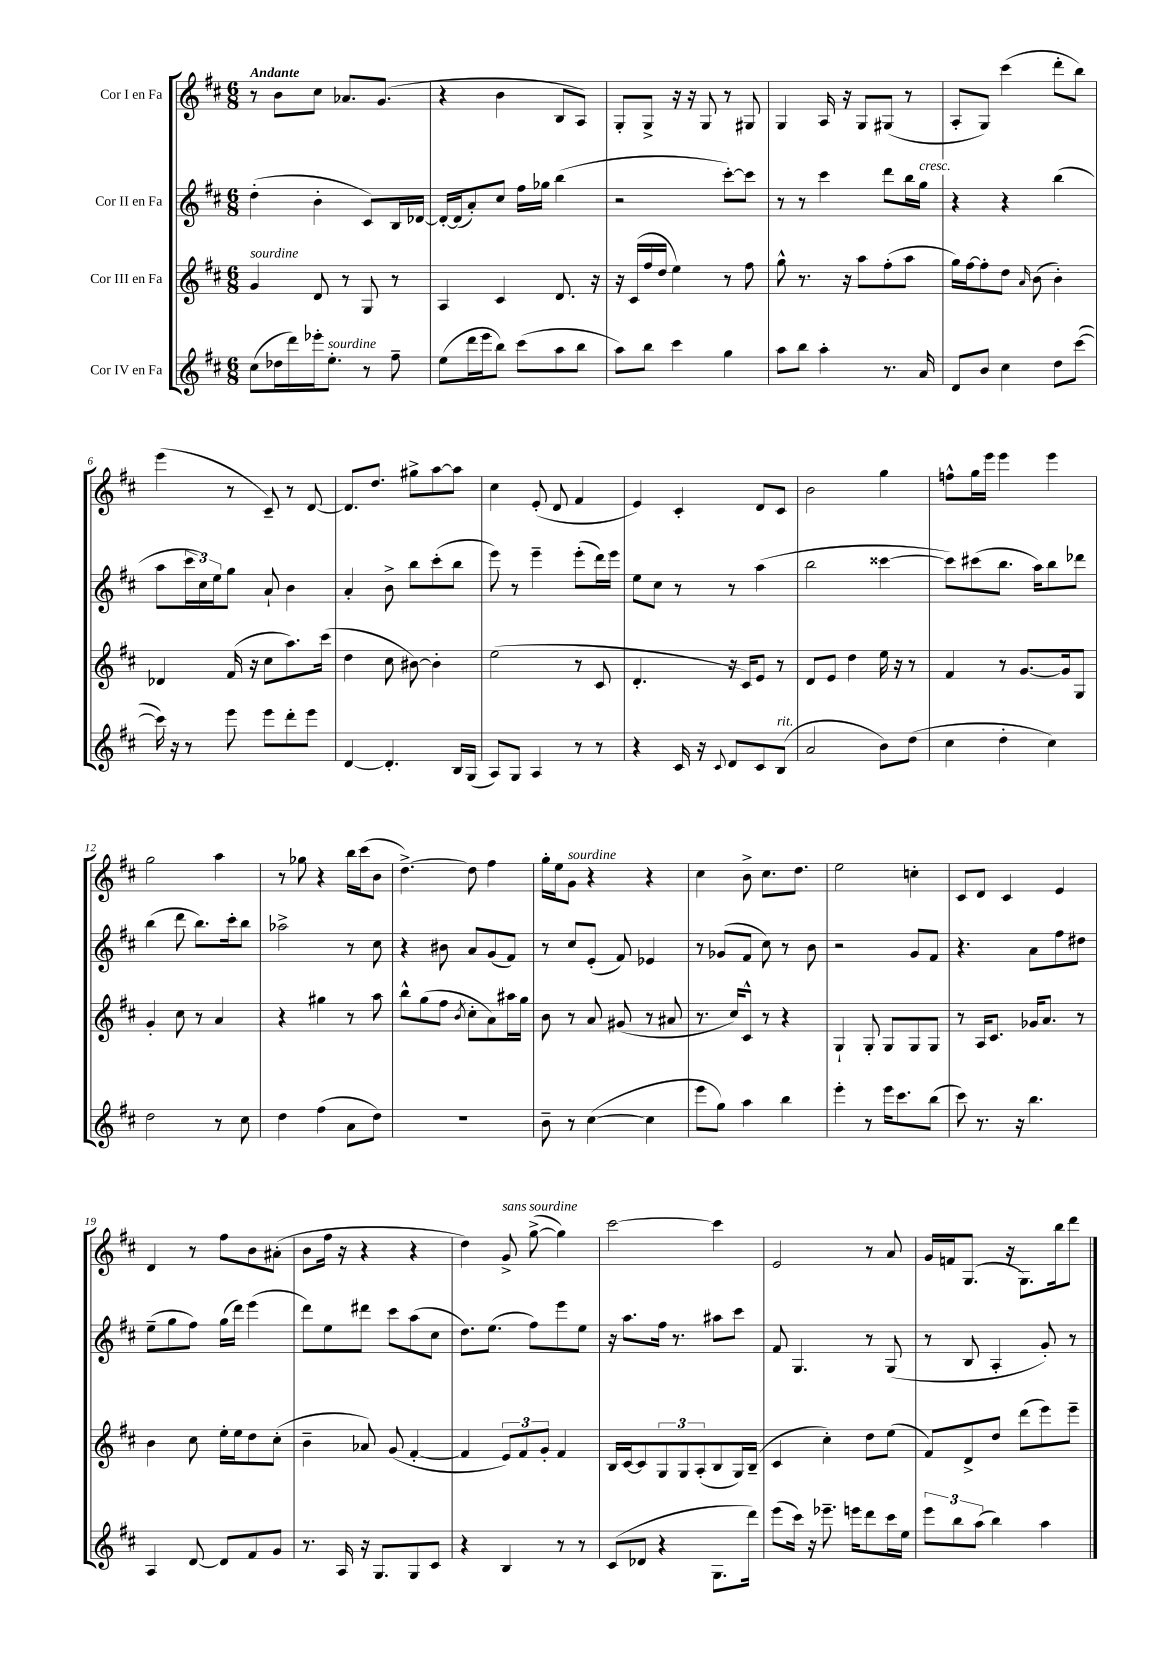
<<
\new StaffGroup <<
\new Staff = "s0" \with { instrumentName = "Cor I en Fa" } {
    \clef treble \key d \major \numericTimeSignature \time 6/8 \tempo "Andante"
    r8 b'8 cis''8 aes'8. g'8.( |
    r4 b'4 b8 a8) |
    g8-. g8-> r16 r16 g8 r8 gis8 |
    g4 a16 r16 g8 gis8( r8 |
    a8-. g8) cis'''4( d'''8-. b''8) |
    e'''4( r8 cis'8--) r8 d'8~ |
    d'8. d''8. gis''8-> a''8~ a''8 |
    cis''4 e'8-.( d'8 fis'4 |
    e'4) cis'4-. d'8 cis'8 |
    b'2 g''4 |
    f''8-^ g''16 e'''16 e'''4 e'''4 |
    g''2 a''4 |
    r8 ges''8 r4 b''16 cis'''16( b'8 |
    d''4.~->) d''8 fis''4 |
    g''16-. e''16 g'8^\markup { \italic "sourdine" } r4 r4 |
    cis''4 b'8-> cis''8. d''8. |
    e''2 c''4-. |
    cis'8 d'8 cis'4 e'4 |
    d'4 r8 fis''8 b'8 ais'8-.( |
    b'8 fis''16 r16 r4 r4 |
    d''4) g'8->^\markup { \italic "sans sourdine" } g''8~->( g''4) |
    cis'''2~ cis'''4 |
    e'2 r8 a'8 |
    g'16 f'16 g8.( r16 g8.) b''16 d'''8 \bar "|." |
}
\new Staff = "s1" \with { instrumentName = "Cor II en Fa" } {
    \clef treble \key d \major \numericTimeSignature \time 6/8
    d''4-.( b'4-. cis'8) b16 des'16~ |
    des'16~-. des'16( a'8-.) cis''8 fis''16 ges''16 b''4( |
    r2 cis'''8~-.) cis'''8 |
    r8 r8 cis'''4 d'''8 b''16 g''16^\markup { \italic "cresc." } |
    r4 r4 b''4( |
    a''8 \tuplet 3/2 { cis'''16 cis''16) e''16 } g''8 a'8-! b'4 |
    a'4-. b'8-> b''8 cis'''8-.( b''8 |
    e'''8) r8 e'''4-- e'''8-.( d'''16) e'''16 |
    e''8 cis''8 r8 r8 a''4( |
    b''2 cisis'''4~ |
    cisis'''8) cis'''8( b''8. a''16) b''8 des'''8 |
    b''4( d'''8 b''8.) cis'''16-. b''8 |
    aes''2-> r8 cis''8 |
    r4 bis'8 a'8 g'8( fis'8) |
    r8 cis''8 e'8-.( fis'8) ees'4 |
    r8 ges'8( fis'8 cis''8) r8 b'8 |
    r2 g'8 fis'8 |
    r4. a'8 fis''8 dis''8 |
    e''8--( g''8 fis''8) g''16( d'''16) e'''4( |
    d'''8) e''8 dis'''8 cis'''8 a''8( cis''8 |
    d''8.) e''8.( fis''8) e'''8 e''8 |
    r16 a''8. fis''16 r8. ais''8 cis'''8 |
    fis'8 g4. r8 g8( |
    r8 b8 a4-. g'8-.) r8 \bar "|." |
}
\new Staff = "s2" \with { instrumentName = "Cor III en Fa" } {
    \clef treble \key d \major \numericTimeSignature \time 6/8
    g'4^\markup { \italic "sourdine" } d'8 r8 g8 r8 |
    a4 cis'4 d'8. r16 |
    r16 cis'16( fis''16 d''16 e''4) r8 fis''8 |
    g''8-^ r8. r16 a''8 fis''8-.( a''8 |
    g''16) fis''16~ fis''8-. d''8 \grace { a'16 } b'8( b'4-.) |
    des'4 fis'16( r16 cis''8 a''8.) cis'''16( |
    d''4 cis''8 bis'8~) bis'4-. |
    e''2( r8 cis'8 |
    d'4.-. r16 cis'16) e'8 r8 |
    d'8 e'8 d''4 e''16 r16 r8 |
    fis'4 r8 g'8.~ g'16 g8 |
    g'4-. cis''8 r8 a'4 |
    r4 gis''4 r8 a''8 |
    b''8-^ g''8( fis''8 \acciaccatura { b'8 } cis''8-. a'8) ais''16 g''16 |
    b'8 r8 a'8 gis'8( r8 ais'8 |
    r8. cis''16) cis'8-^ r8 r4 |
    g4-! g8-. g8 g8 g8 |
    r8 a16 cis'8. ges'16 a'8. r8 |
    b'4 cis''8 e''16-. e''16 d''8 cis''8-.( |
    b'4-- aes'8) g'8( fis'4~-. |
    fis'4 \tuplet 3/2 { e'8) fis'8 g'8-. } fis'4 |
    b16 cis'16~ cis'8 \tuplet 3/2 { g8 g8 a8-.( } b8 g16) b16--( |
    cis'4 cis''4-.) d''8 e''8( |
    fis'8) d'8-> d''8 d'''8( e'''8) e'''8-- \bar "|." |
}
\new Staff = "s3" \with { instrumentName = "Cor IV en Fa" } {
    \clef treble \key d \major \numericTimeSignature \time 6/8
    cis''8( des''16 d'''16) ees'''16-. e''8.-.^\markup { \italic "sourdine" } r8 fis''8-- |
    e''8( d'''16 e'''16 b''8) cis'''8( a''8 b''8 |
    a''8) b''8 cis'''4 g''4 |
    a''8 b''8 a''4-. r8. a'16 |
    d'8 b'8 cis''4 d''8 cis'''8~( |
    cis'''16) r16 r8 e'''8 e'''8 d'''8-. e'''8 |
    d'4~ d'4.-. b16 g16( |
    a8) g8 a4 r8 r8 |
    r4 cis'16 r16 \appoggiatura { cis'8 } d'8 cis'8 b8^\markup { \italic "rit." }( |
    a'2 b'8) d''8( |
    cis''4 d''4-. cis''4) |
    d''2 r8 cis''8 |
    d''4 fis''4( a'8 d''8) |
    R2. |
    b'8-- r8 cis''4~( cis''4 |
    e'''8 g''8) a''4 b''4 |
    e'''4-. r8 e'''16 cis'''8. b''8( |
    cis'''8) r8. r16 b''4. |
    a4 d'8~ d'8 fis'8 g'8 |
    r8. a16 r16 g8. g8 cis'8 |
    r4 b4 r8 r8 |
    cis'8( des'8 r4 g8. d'''16) |
    e'''8( cis'''16) r16 ees'''8.-- e'''16 d'''8 cis'''16 e''16 |
    \tuplet 3/2 { e'''8 b''8 a''8( } b''4) a''4 \bar "|." |
}
>>
>>
